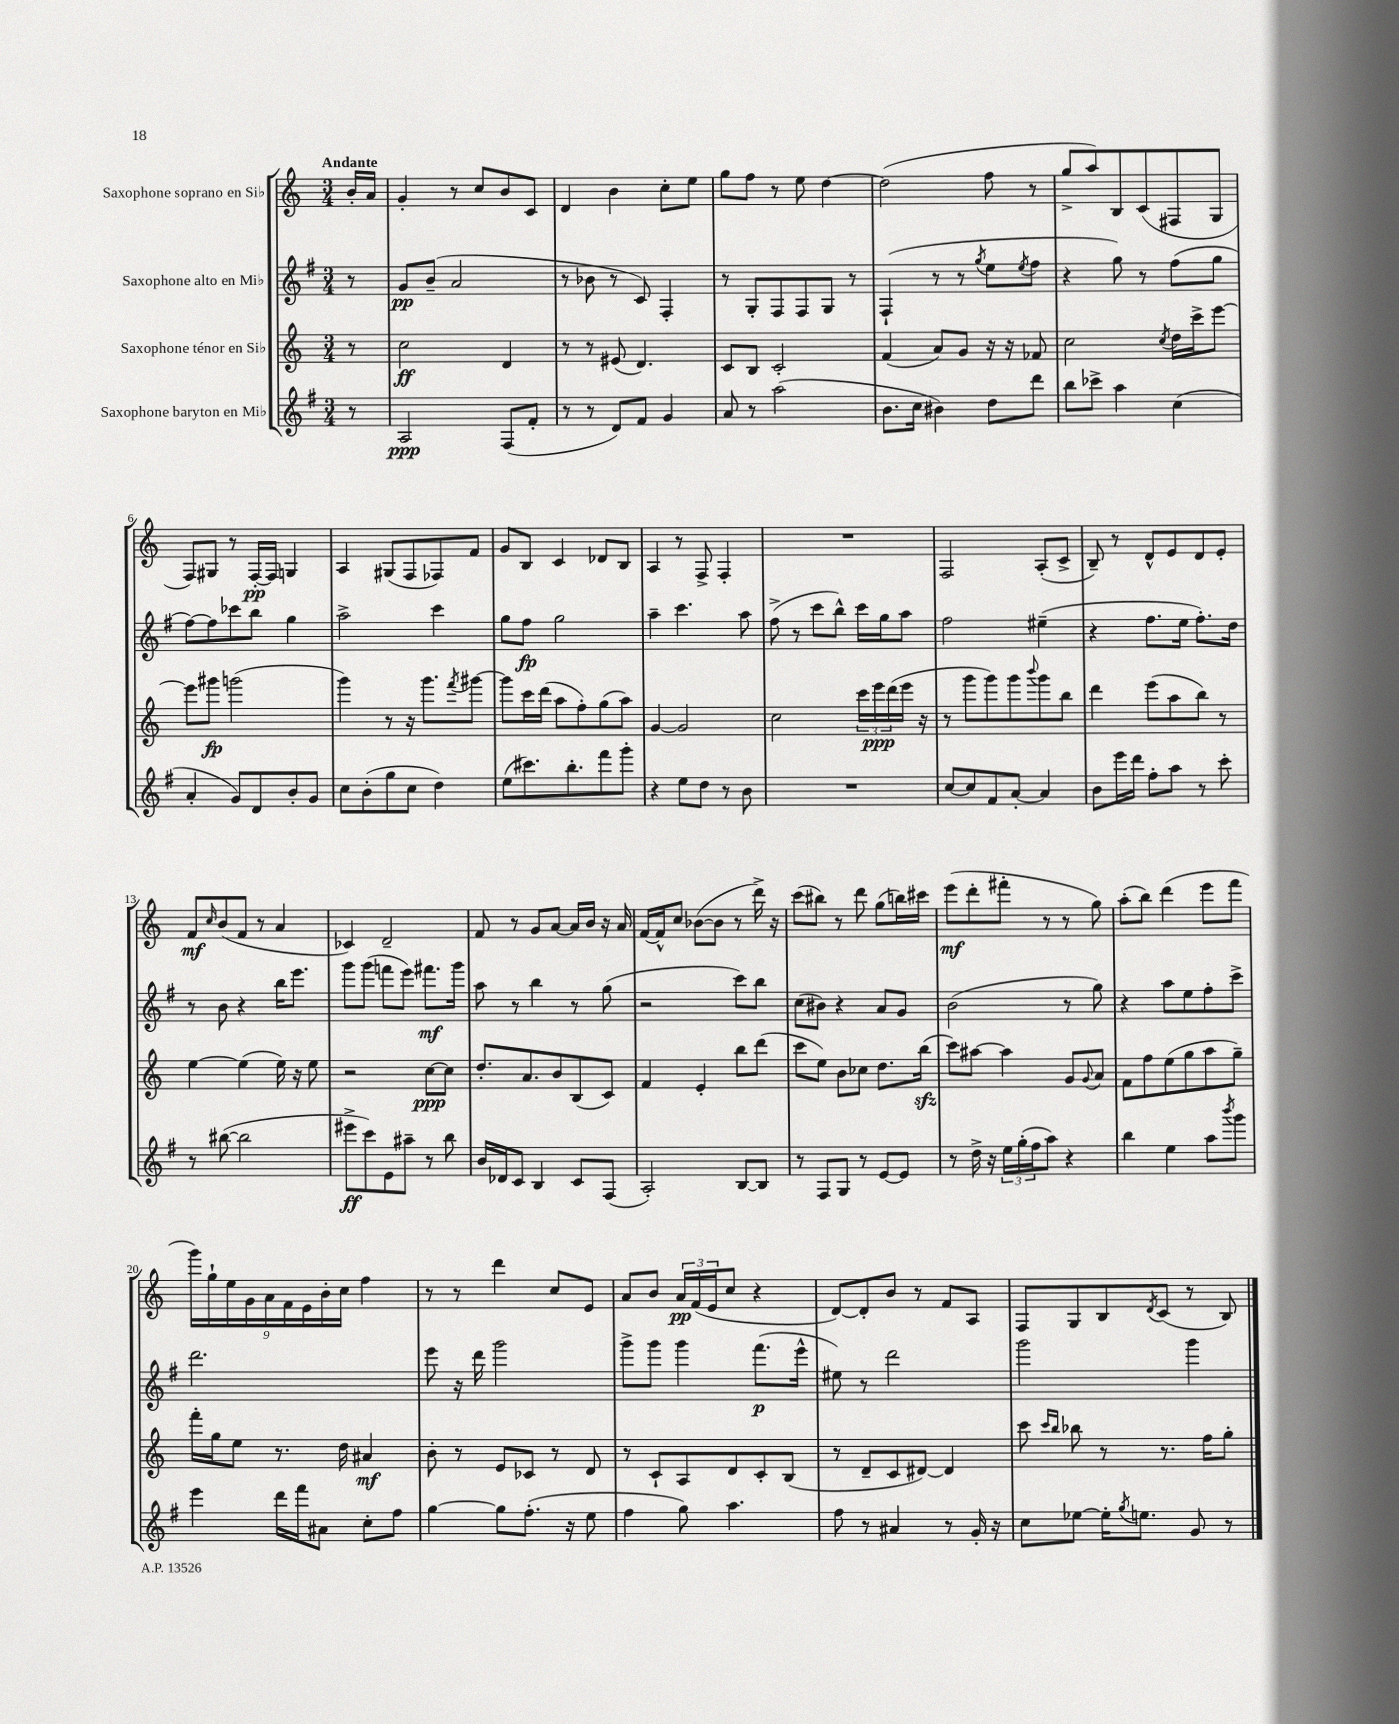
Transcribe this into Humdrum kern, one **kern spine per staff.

**kern	**kern	**kern	**kern
*staff4	*staff3	*staff2	*staff1
*clefG2	*clefG2	*clefG2	*clefG2
*k[f#]	*k[]	*k[f#]	*k[]
*M3/4	*M3/4	*M3/4	*M3/4
8r	8r	8r	16b'/LL
.	.	.	16a/JJ
=	=	=	=
2A/	2cc\	8g/L	4g'/
.	.	(8b~/J	.
.	.	2a/	8r
.	.	.	8cc/L
(8F#/L	4d/	.	8b/
8f#'/J	.	.	8c/J
=	=	=	=
8r	8r	8r	4d/
8r	8r	8b-\	.
8d/L)	(8e#/	8r	4b\
8f#/J	4.d/)	8c/)	.
4g/	.	4F#'/	8cc'\L
.	.	.	8ee\J
=	=	=	=
8a/	8c/L	8r	8gg\L
8r	8B/J	8G'/L	8ff\J
(2aa\	2c'/	8F#/	8r
.	.	8F#/	8ee\
.	.	8G/J	[4dd\
.	.	8r	.
=	=	=	=
8.b\L	(4f/	(4F#`/	(2dd\]
16cc\Jk	.	.	.
4b#\)	8a/L)	8r	.
.	8g/J	8r	.
.	.	8qgg/	.
8dd\L	16r	8ee\L	8ff\
.	16r	.	.
.	.	8qee/	.
8ddd\J	8f-/	8ff#\J	8r
=	=	=	=
8bb\L	2cc\	4r	8gg^/L
8ccc-^\J	.	.	8aa/)
4aa\	.	8gg\)	8B/
.	.	8r	(8c/
.	8qcc/	.	.
(4cc\	16dd\LL	(8ff#\L	8F#/
.	16ccc^\J	.	.
.	[8eee\J	8gg\J	8G/J
=	=	=	=
4a'/	8eee\]L	[8ff#\L)	8F/L)
.	8ggg#\J	8ff#\]	8G#/J
8g/L)	(2ggg\	8ccc-\	8r
8d/	.	8bb\J	[16F'/LL
.	.	.	16F/]JJ
8b'/	.	4gg\	4G/
8g/J	.	.	.
=	=	=	=
8cc\L	4ggg\)	2aa^\	4A/
(8b'\	.	.	.
8gg\	8r	.	(8G#/L
8cc\J	16r	.	8F/
.	8.ggg\L	.	.
4dd\)	.	4ccc\	8F-/)
.	8qfff/	.	.
.	[8ggg#\J	.	8f/J
=	=	=	=
(8ee\L	8ggg#\]L	8gg\L	8g/L
8.ccc#\)	16ccc\L	8ff#\J	8B/J
.	(16ddd\JJ	.	.
.	8aa\L	2gg\	4c/
8.bb'\	.	.	.
.	8ff'\)	.	.
8fff#\	(8gg\	.	8d-/L
8ggg'\J	8aa\J)	.	8B/J
=	=	=	=
4r	[4g/	4aa~\	4A/
8ee\L	2g/]	4.ccc\	8r
8dd\J	.	.	8F^/
8r	.	.	4F'/
8b\	.	8aa\	.
=	=	=	=
2.r	2cc\	(8ff#^\	2.r
.	.	8r	.
.	.	8ccc\L	.
.	.	8bb^^\J)	.
.	24ccc\LL	16ccc\LL	.
.	24eee\	.	.
.	.	16gg\J	.
.	(24ddd\	.	.
.	16eee\JJ	8aa\J	.
.	16r	.	.
=	=	=	=
[8cc/L	8r	2ff#\	2F/
8cc/]	8ggg\L	.	.
8f#/	8ggg\)	.	.
[8a'/J	8ggg\	.	.
.	8qqbbb/	.	.
4a/]	8ggg\	(4ee#~\	(8A'/L
.	8bb\J	.	8c^/J
=	=	=	=
8b\L	4ddd\	4r	8B~/)
16eee\L	.	.	8r
16ddd\JJ	.	.	.
8ff#'\L	(8eee\L	8.ff#\L	8d^^/L
8aa\J	8aa\	.	8e/
.	.	16ee\Jk	.
8r	8bb\J)	8.ff#'\L)	8d/
8ccc'\	8r	.	8e'/J
.	.	16dd\Jk	.
=	=	=	=
8r	[4ee\	8r	8f/L
.	.	.	16qqcc/
([8bb#\	.	8b\	(8b/
2bb#\]	(4ee\]	4r	8f/J
.	.	.	8r
.	16ee\)	16bb\LK	4a/
.	16r	8.eee\J	.
.	8ee\	.	.
=	=	=	=
8eee#^\L	2r	8ggg\L	4c-/)
8ccc\)	.	(8ggg\J	.
8e\	.	8fff\L	2d~/
8aa#~\J	.	8eee\J)	.
8r	[8cc\L	8.fff#\L	.
8bb\	8cc\]J	.	.
.	.	16ggg\Jk	.
=	=	=	=
16b/LL	8.dd'/L	8aa\	8f/
16d-/J	.	.	.
8c/J	.	8r	8r
.	8.a/	.	.
4B/	.	4bb\	8g/L
.	8b/	.	[8a/J
8c/L	(8B/	8r	16a/]LL
.	.	.	16b/JJ
(8F#/J	8c/J)	(8gg\	16r
.	.	.	16a/
=	=	=	=
2A'/)	4f/	2r	[16f/LL
.	.	.	16f^^/]J
.	.	.	8cc/J
.	4e'/	.	([8b-\L
.	.	.	8b-\]J
[8B/L	8bb\L	8ccc\L)	8r
8B/]J	(8ddd\J	8bb\J	16ddd^\)
.	.	.	16r
=	=	=	=
8r	8ccc\L	(8cc\L	(8ccc\L
8F#/L	8ee\J)	8b#\J)	8bb#\J)
8G/J	8b\L	4r	8r
8r	8cc-\J	.	8ddd\
[8e/L	8.dd\L	8a/L	(8gg\L
8e/]J	.	8g/J	16bb\L)
.	(16bb\Jk	.	16ccc#\JJ
=	=	=	=
8r	8ccc\L)	(2b\	(8eee\L
16dd^\	[8aa#\J	.	8ddd'\
16r	.	.	.
24ee\LL	4aa#\]	.	8fff#'\J
(24gg'\	.	.	.
24ff#\J	.	.	.
8aa\J)	.	.	8r
4r	8g/L	8r	8r
.	8qqg/	.	.
.	8a/J	8gg\)	8gg\)
=	=	=	=
4bb\	8f\L	4r	(8aa'\L
.	8ff\	.	8bb\J)
4ee\	(8ee\	8aa\L	(4ddd\
.	8gg\	8ee\	.
8aa\L	8aa\	8ff#'\	8eee\L
8qbbb/	.	.	.
8ggg\J	8gg~\J)	8ccc^\J	8fff\J
=	=	=	=
4eee\	16fff'\LL	2.ddd\	18ggg\LL)
.	.	.	18gg`\
.	16gg\J	.	.
.	.	.	18ee\
.	8ee\J	.	.
.	.	.	18g\
.	.	.	18a\
16ddd\LL	8.r	.	.
.	.	.	18f\
16fff#\J	.	.	.
.	.	.	18e\
8a#\J	.	.	.
.	.	.	18b'\
.	16dd\	.	.
.	.	.	18cc\JJ
8cc'\L	4a#/	.	4ff\
8ff#\J	.	.	.
=	=	=	=
[4gg\	8b'\	8eee\	8r
.	8r	16r	8r
.	.	16ddd\	.
8gg\]L	8e/L	2ggg\	4ddd\
(8.ff#'\J	8c-/J	.	.
.	8r	.	8cc/L
16r	.	.	.
8ee\	8d/	.	8e/J
=	=	=	=
4ff#\	8r	8ggg^\L	8a/L
.	8c`/L	8ggg\J	8b/J
8gg\)	8A/	4ggg\	24a/LL
.	.	.	(24f/
.	.	.	24e/J
4.aa\	8d/	.	8cc/J
.	8c'/	(8.fff#\L	4r
.	(8B/J	.	.
.	.	16eee^^\Jk	.
=	=	=	=
8ff#\	8r	8ee#\)	[8d/L)
8r	8d~/L	8r	8d'/]
4a#/	8c/	2ddd\	8b/J
.	[8d#/J)	.	8r
8r	4d#/]	.	8f/L
16g'/	.	.	8A/J
16r	.	.	.
=	=	=	=
8cc\L	8ccc\	2ggg\	8F/L
.	16qqccc/LL	.	.
.	16qqbb/JJ	.	.
[8ee-\J	8bb-\	.	8G/
16ee-'\]LK	8r	.	8B/
8qgg/	.	.	.
8.ee\J	.	.	.
.	.	.	8qd/
.	8.r	.	(8c/J
8g/	.	4ggg\	8r
.	16ff\LK	.	.
8r	8gg'\J	.	8B/)
==	==	==	==
*-	*-	*-	*-
